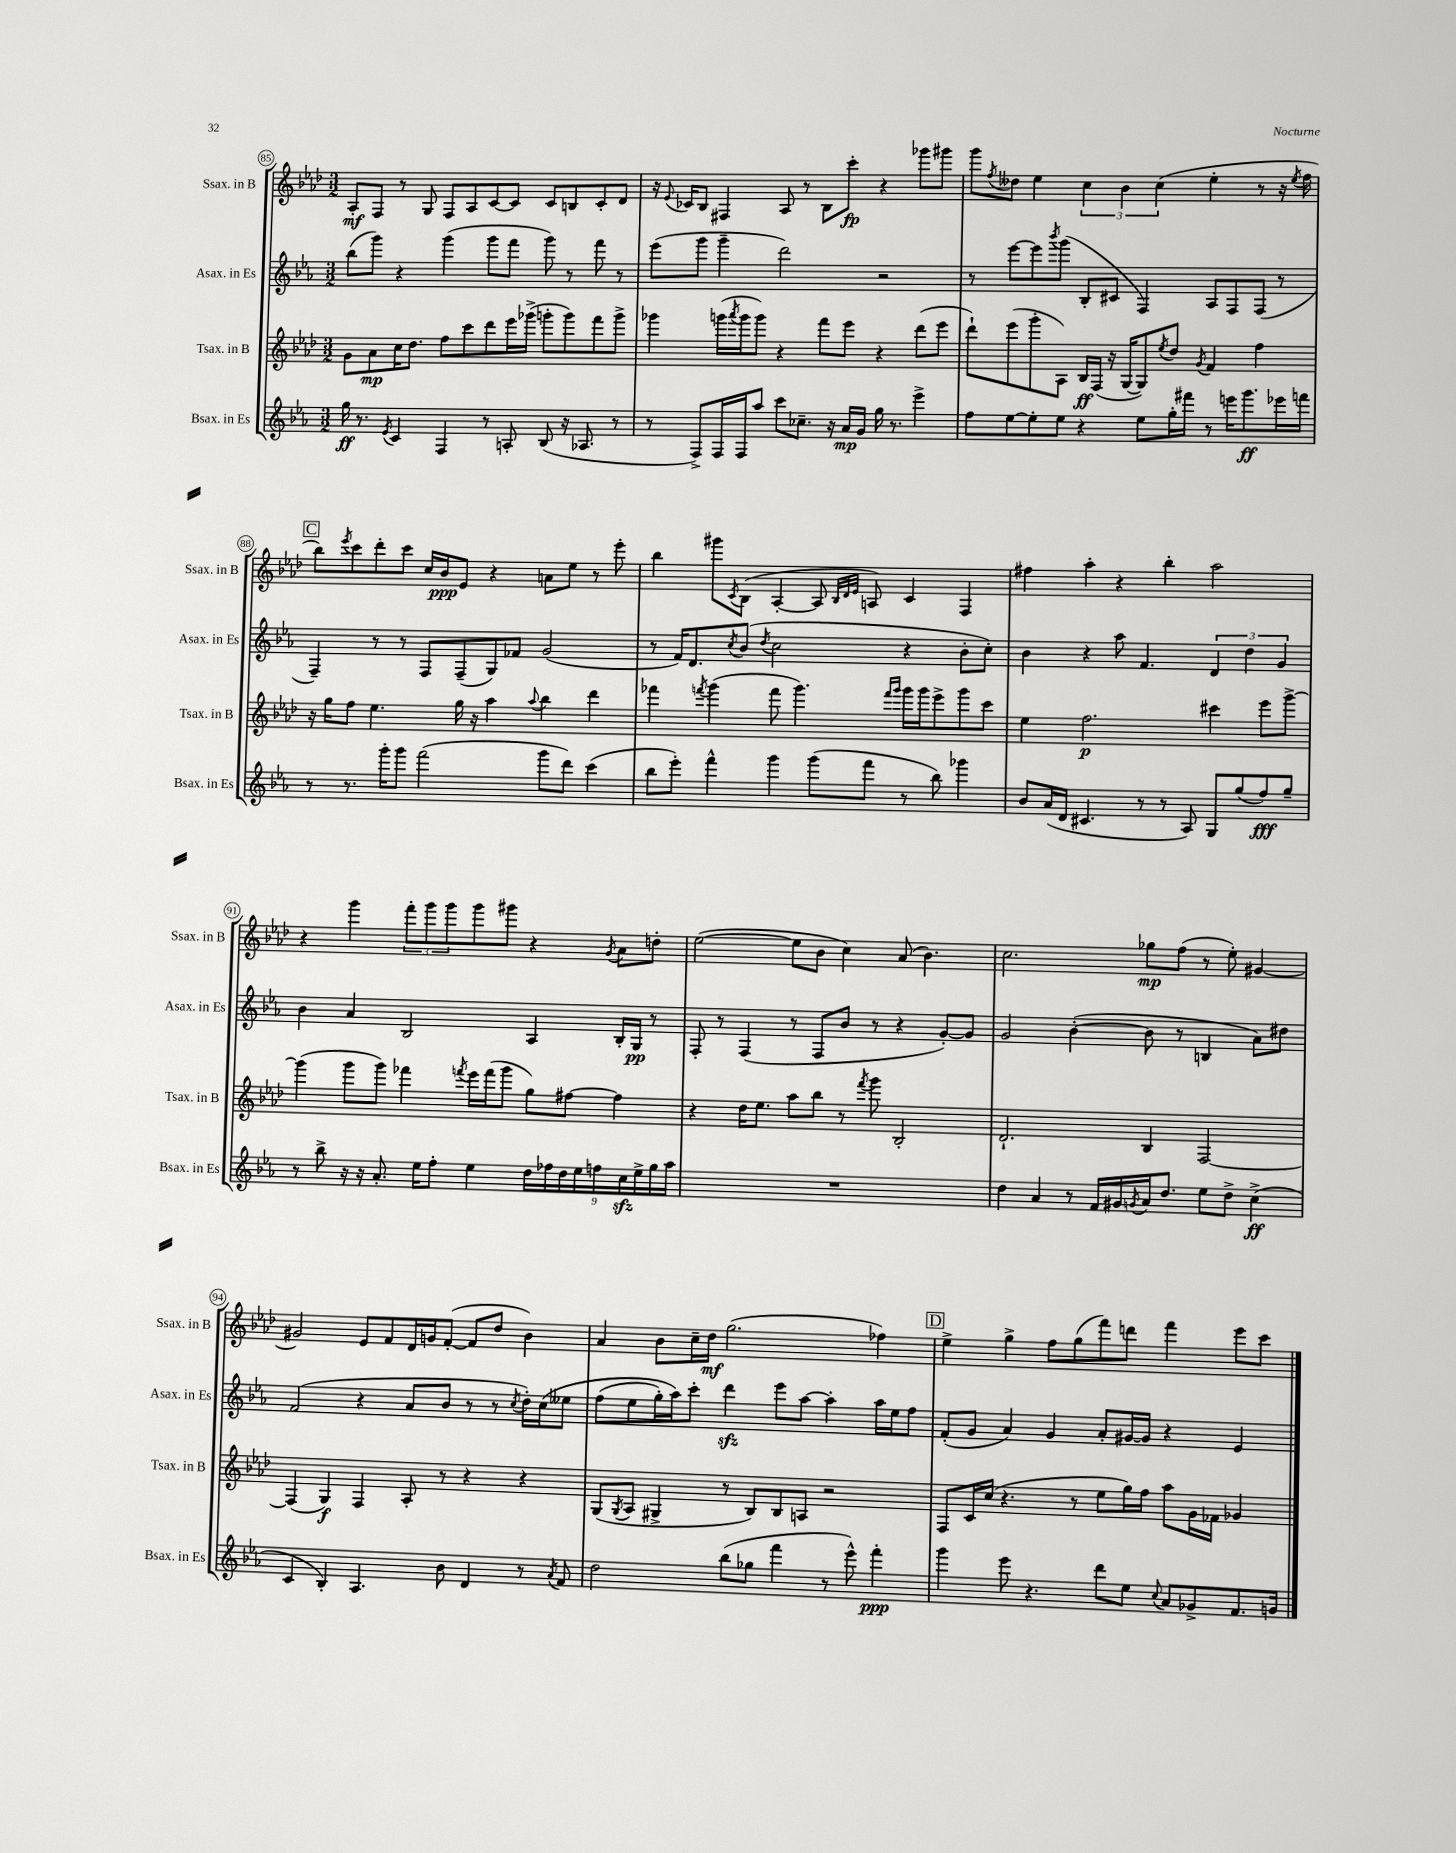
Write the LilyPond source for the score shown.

<<
\new StaffGroup <<
\new Staff = "s0" \with { instrumentName = "Ssax. in B" shortInstrumentName = "Ssax. in B" } {
    \clef treble \key aes \major \numericTimeSignature \time 3/2
    aes8-.\mf f8 r8 g8 f8 aes8 c'8~ c'8 c'8 b8 c'8-. des'8 |
    r16 \appoggiatura { ees'8 } ces'16 bes8 fis4 aes8 r8 bes8 c'''8-.\fp r4 ges'''8 gis'''8 |
    g'''8 \acciaccatura { f''8 } deses''8 ees''4 \tuplet 3/2 { c''4 bes'4 c''4( } ees''4-. r8 r16 \acciaccatura { ees''8 } f''16 |
    \mark \markup { \box "C" } bes''8) \acciaccatura { ees'''8 } c'''8 des'''8-. c'''8 c''16 bes'16\ppp ees'8 r4 a'8 ees''8 r8 ees'''8-. |
    bes''4 gis'''8 \acciaccatura { c'8 } bes8( aes4~-. aes8 \grace { bes32 des'32 ees'32 } a8) c'4 f4 |
    fis''4 aes''4-. r4 bes''4-. aes''2 |
    r4 g'''4 \tuplet 3/2 { f'''8-. g'''8 g'''8 } g'''8 gis'''8 r4 \acciaccatura { g'8 } aes'8 d''8-. |
    ees''2~( ees''8 bes'8 c''4) aes'8( bes'4.) |
    c''2. ges''8\mp f''8( r8 ees''8-.) gis'4~ |
    gis'2 ees'8 f'8 des'16 g'16 f'8~-.( f'8 des''8 bes'4) |
    aes'4 bes'8 c''16-- des''16\mf g''2.( fes''4) |
    \mark \markup { \box "D" } ees''4-> g''4-> f''8 g''8( f'''8) d'''8 f'''4 ees'''8 c'''8 \bar "|." |
}
\new Staff = "s1" \with { instrumentName = "Asax. in Es" shortInstrumentName = "Asax. in Es" } {
    \clef treble \key ees \major \numericTimeSignature \time 3/2
    bes''8( g'''8) r4 g'''4( g'''8 f'''8 g'''8) r8 f'''8 r8 |
    ees'''8( g'''8 g'''4-- d'''2) r2 |
    r8 ees'''8~ ees'''8 \acciaccatura { bes'''8 } g'''8( bes8-. cis'8 f4) aes8 f8 f8( r8 |
    \mark \markup { \box "C" } f4--) r8 r8 f8 f8--( g8) fes'8 g'2( |
    r8 f'16) d'8. \acciaccatura { c''8 } bes'8( \acciaccatura { d''8 } c''2 r4 bes'8-. c''8-.) |
    bes'4 r4 aes''8 f'4. \tuplet 3/2 { d'4 d''4 g'4 } |
    bes'4 aes'4 bes2 aes4 bes16-. g16\pp r8 |
    f8-. r8 f4( r8 f8 bes'8 r8 r4 g'8~-.) g'8 |
    g'2 bes'4~-.( bes'8 r8 b4 aes'8) dis''8 |
    f'2( r4 aes'8 bes'8 r8 r8 \acciaccatura { c''8 } d''16-.) c''16\( eeses''8 |
    f''8( ees''8 g''16-.) aes''16\) c'''8-. d'''4\sfz ees'''8 aes''8~ aes''4-. aes''16 ees''16 f''8 |
    \mark \markup { \box "D" } f'8-.( g'8 aes'4) g'4 aes'8-. gis'16~ gis'16 r4 ees'4 \bar "|." |
}
\new Staff = "s2" \with { instrumentName = "Tsax. in B" shortInstrumentName = "Tsax. in B" } {
    \clef treble \key aes \major \numericTimeSignature \time 3/2
    g'8 aes'8\mp c''16 des''8. f''8 c'''8 des'''8 ees'''16 ges'''16->( g'''8-. g'''8) f'''8 g'''8-> |
    ges'''4 g'''16( \acciaccatura { aes'''8 } g'''16 g'''8) r4 f'''8 ees'''8 r4 des'''8( ees'''8 |
    des'''8-!) ees'''8( g'''8-. aes8) bes16\ff f16( r16 g16~ g8) \acciaccatura { ees''8 } des''8 \acciaccatura { g'8 } f'4 f''4 |
    \mark \markup { \box "C" } r16 g''16 f''8 ees''4. g''16 r16 aes''4 \appoggiatura { aes''8 } bes''4 des'''4 |
    fes'''4 \acciaccatura { f'''8 } g'''4( f'''8 g'''4.) \grace { f'''16 g'''16 } g'''16 g'''16 ees'''8-> g'''8 c'''8 |
    ees''4 f''2.\p cis'''4 ees'''8 g'''8~-> |
    g'''4( g'''8 g'''8) fes'''4 \acciaccatura { f'''8 } ees'''16 f'''16( g'''8 g''8) fis''8~ fis''4 |
    r4 des''16 ees''8. aes''8 bes''8 r8 \acciaccatura { f'''8 } g'''8 bes2-. |
    des'2.-! bes4 f2~ |
    f4( g4\f) f4 aes8-. r8 r4 r4 |
    g8( \acciaccatura { g8 } aes8 gis4-> r8 bes8) bes8 a8 r2 |
    \mark \markup { \box "D" } f8 c'16 c''16( r4. r8 ees''8 g''16) f''16 aes''8 g'16 fes'16 ges'4 \bar "|." |
}
\new Staff = "s3" \with { instrumentName = "Bsax. in Es" shortInstrumentName = "Bsax. in Es" } {
    \clef treble \key ees \major \numericTimeSignature \time 3/2
    g''16\ff r8. \acciaccatura { ees'8 } c'4 f4 r8 a8-. bes8( r16 aes8. r8 |
    r8 f8->) f16 f16 aes''8 c'''8 ces''8.-- r16 aes'16\mp g'16 g''16 r8. ees'''4-> |
    f''8 ees''8~ ees''8-. ees''8 r4 ees''8 g''16-. fis'''16 r8 e'''16 g'''8.\ff ees'''16 f'''16 |
    \mark \markup { \box "C" } r8 r8. g'''16-. g'''8 f'''2( g'''8 d'''8) c'''4( |
    bes''8 ees'''8-.) f'''4-^ g'''4 g'''8( f'''8 r8 bes''8) ges'''4 |
    bes'8 aes'16( d'16 cis'4. r8 r8 aes8) g8 g''8( f''8\fff) g''8-- |
    r8 bes''8-> r16 r16 aes'8.-. ees''16 f''8-. ees''4 \tuplet 9/8 { d''16 fes''16 d''16 ees''16 f''16 c''16\sfz ees''16-> g''16 aes''16 } |
    R1. |
    d''4 aes'4 r8 f'16 gis'16 \acciaccatura { g'8 } aes'16 d''8. ees''8 d''8-> c''4->\ff( |
    c'4 bes4-.) aes4. bes'8 d'4 r8 \acciaccatura { aes'8 } f'8 |
    d''2 bes''8( ges''8 f'''4 r8 ees'''8-^) f'''4-.\ppp |
    \mark \markup { \box "D" } g'''4 ees'''8 r4. d'''8 ees''8 \appoggiatura { c''8 } aes'8 ges'8-> f'8. g'16 \bar "|." |
}
>>
>>
\layout { \context { \Score currentBarNumber = #85 \override BarNumber.stencil = #(make-stencil-circler 0.1 0.3 ly:text-interface::print) } }
